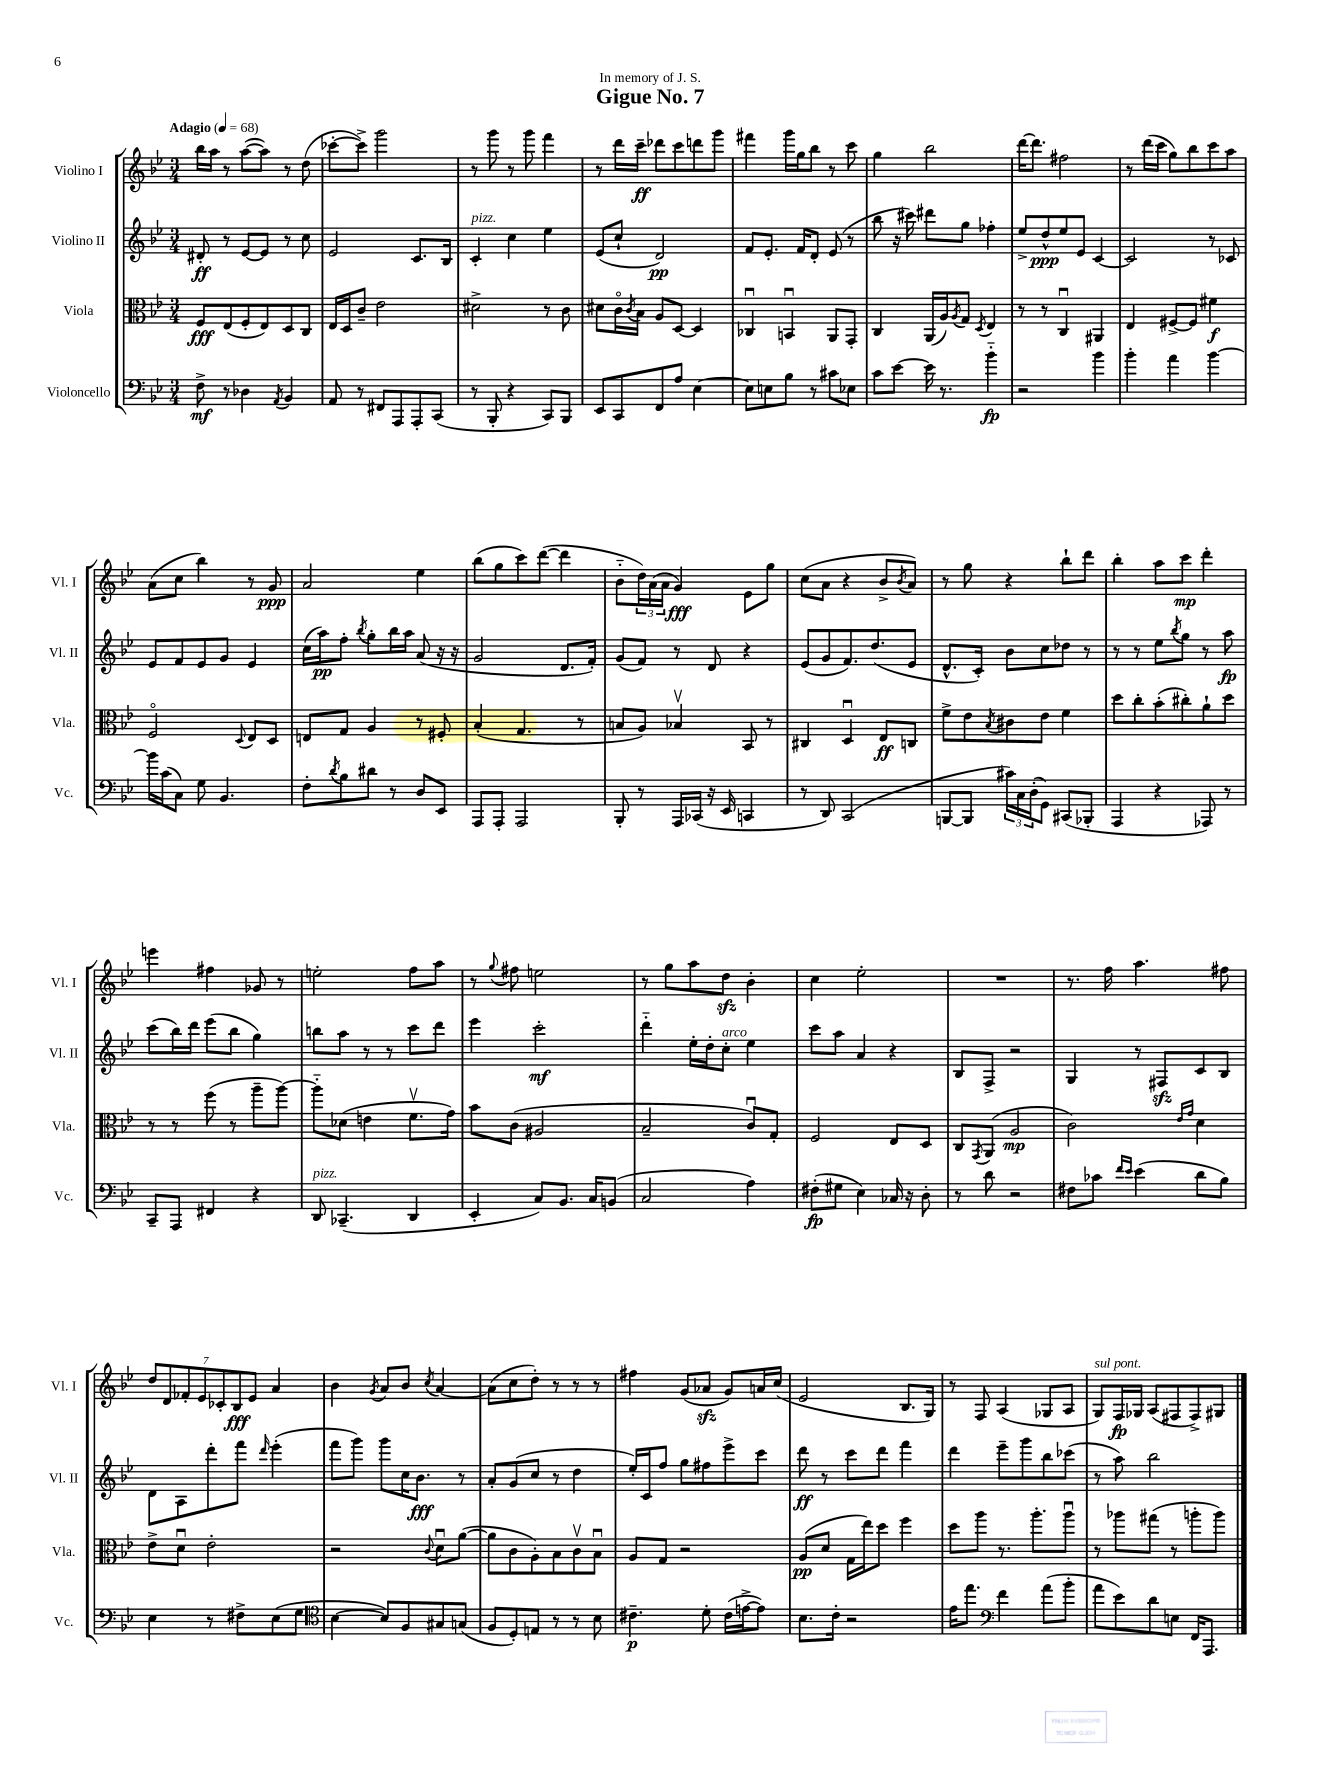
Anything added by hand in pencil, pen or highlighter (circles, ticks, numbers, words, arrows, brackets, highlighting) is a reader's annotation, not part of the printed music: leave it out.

**kern	**dynam	**kern	**dynam	**kern	**dynam	**kern	**dynam
*part4	*part4	*part3	*part3	*part2	*part2	*part1	*part1
*staff4	*staff4	*staff3	*staff3	*staff2	*staff2	*staff1	*staff1
*I"Violoncello	*	*I"Viola	*	*I"Violino II	*	*I"Violino I	*
*I'Vc.	*	*I'Vla.	*	*I'Vl. II	*	*I'Vl. I	*
*clefF4	*	*clefC3	*	*clefG2	*	*clefG2	*
*k[b-e-]	*	*k[b-e-]	*	*k[b-e-]	*	*k[b-e-]	*
*M3/4	*	*M3/4	*	*M3/4	*	*M3/4	*
*MM68	*	*MM68	*	*MM68	*	*MM68	*
=1	=1	=1	=1	=1	=1	=1	=1
!	!	!	!	!	!	!LO:TX:a:B:t=Adagio	!
8F^\	mf	8F/L	fff	8d#X'/	ff	16bb-\LL	.
.	.	.	.	.	.	16aa\JJ	.
8r	.	(8E-/	.	8r	.	8r	.
4D-X\	.	8F'/	.	[8e-/L	.	([8aa\L	.
.	.	8E-/)	.	8e-/J]	.	8aa\J])	.
8qAA/	.	.	.	.	.	.	.
4BB-/	.	8D/	.	8r	.	8r	.
.	.	8C/J	.	8cc\	.	(8dd\	.
=2	=2	=2	=2	=2	=2	=2	=2
8AA/	.	16E-/LL	.	2e-/	.	[8ccc-X'\L	.
.	.	16D/J	.	.	.	.	.
8r	.	8c~/J	.	.	.	8ccc-^\J])	.
8FF#X/L	.	2e-\	.	.	.	2ggg\	.
8AAA/	.	.	.	.	.	.	.
8AAA'/	.	.	.	8.c/L	.	.	.
(8CC/J	.	.	.	.	.	.	.
.	.	.	.	16B-/Jk	.	.	.
=3	=3	=3	=3	=3	=3	=3	=3
!	!	!	!	!LO:TX:a:i:t=pizz.	!	!	!
8r	.	2d#X^\	.	4c'/	.	8r	.
8BBB-'/	.	.	.	.	.	8ggg\	.
4r	.	.	.	4cc\	.	8r	.
.	.	.	.	.	.	8ggg\	.
8CC/L)	.	8r	.	4ee-\	.	4fff\	.
8BBB-/J	.	8c\	.	.	.	.	.
=4	=4	=4	=4	=4	=4	=4	=4
8EE-/L	.	8d#X\L	.	(8e-/L	.	8r	.
8CC/	.	16c\L	.	8cc`/J	.	16ddd\LL	.
.	.	8qc/	.	.	.	.	.
.	.	16B-\JJ	.	.	.	16ccc~\JJ	ff
8FF/	.	8A/L	.	2d/)	pp	8ddd-X\L	.
8A/J	.	[8D/J	.	.	.	8ccc\	.
[4E-\	.	4D/]	.	.	.	8dddn\	.
.	.	.	.	.	.	8ggg\J	.
=5	=5	=5	=5	=5	=5	=5	=5
8E-\L]	.	4C-Xu/	.	8f/L	.	4fff#X\	.
8En\	.	.	.	8.e-'/J	.	.	.
8B-\J	.	4BBnu/	.	.	.	16ggg\LL	.
.	.	.	.	16f/KL	.	16gg\J	.
8r	.	.	.	8d'/J	.	8bb-\J	.
8c#X\L	.	8AA/L	.	(8e-/	.	8r	.
8E-X\J	.	8GG'/J	.	8r	.	8ccc\	.
=6	=6	=6	=6	=6	=6	=6	=6
8c\L	.	4C/	.	8bb-\	.	4gg\	.
[8e-\J	.	.	.	16r	.	.	.
.	.	.	.	16ccc#X\)	.	.	.
16e-\]	.	(16AA/LL	.	8ddd#X\L	.	2bb-\	.
8.r	.	16A/J)	.	.	.	.	.
.	.	8qA/	.	.	.	.	.
.	.	8G/J	.	8gg\J	.	.	.
.	.	8qD/	.	.	.	.	.
4b-\	fp	4E-/	.	4ff-X'\	.	.	.
=7	=7	=7	=7	=7	=7	=7	=7
2r	.	8r	.	8ee-^/L	.	[16ddd\KL	.
.	.	.	.	.	.	8.ddd\J]	.
.	.	8r	.	8dd^^/	ppp	.	.
.	.	4Cu/	.	8ee-/	.	2ff#X\	.
.	.	.	.	8e-/J	.	.	.
4b-\	.	4AA#X/	.	[4c/	.	.	.
=8	=8	=8	=8	=8	=8	=8	=8
4b-'\	.	4E-/	.	2c/]	.	8r	.
.	.	.	.	.	.	(16ddd\LL	.
.	.	.	.	.	.	16ccc\JJ	.
4a\	.	[8F#X^/L	.	.	.	8gg\L)	.
.	.	8F#/J]	.	.	.	8bb-\	.
[4b-\	.	4f#X\	f	8r	.	8ccc\	.
.	.	.	.	8c-X/	.	8aa\J	.
!!LO:LB:g=z
=9	=9	=9	=9	=9	=9	=9	=9
16b-\LL]	.	2F/	.	8e-/L	.	(8a\L	.
(16c\J	.	.	.	.	.	.	.
8C\J)	.	.	.	8f/	.	8cc\J	.
8G\	.	.	.	8e-/	.	4bb-\)	.
4.BB-/	.	.	.	8g/J	.	.	.
.	.	8qqD/	.	.	.	.	.
.	.	8E-/L	.	4e-/	.	8r	.
.	.	8D/J	.	.	.	8g/	ppp
=10	=10	=10	=10	=10	=10	=10	=10
8F'\L	.	8En/L	.	(16cc\LL	.	2a/	.
.	.	.	.	16aa\J)	pp	.	.
8qd/	.	.	.	.	.	.	.
8B-\	.	8G/J	.	8ff'\J	.	.	.
.	.	.	.	8qbb-/	.	.	.
8d#X\J	.	4A/	.	8gg'\L	.	.	.
8r	.	.	.	16bb-\L	.	.	.
.	.	.	.	16aa\JJ	.	.	.
8D/L	.	8r	.	(8a/	.	4ee-\	.
8EE-/J	.	8F#X'/	.	16r	.	.	.
.	.	.	.	16r	.	.	.
=11	=11	=11	=11	=11	=11	=11	=11
8AAA/L	.	(4B-'/	.	2g/	.	(8bb-\L	.
8AAA'/J	.	.	.	.	.	8gg\	.
2AAA/	.	4.G/	.	.	.	8ccc\)	.
.	.	.	.	.	.	([8ddd\J	.
.	.	.	.	8.d/L	.	4ddd\]	.
.	.	8r	.	.	.	.	.
.	.	.	.	16f'/Jk)	.	.	.
=12	=12	=12	=12	=12	=12	=12	=12
8BBB-'/	.	8Bn/L	.	(8g/L	.	8b-\L	.
8r	.	8A/J)	.	8f/J)	.	24dd\L)	.
.	.	.	.	.	.	(24a\	.
.	.	.	.	.	.	24a\JJ	.
16AAA/LL	.	4B-Xv/	.	8r	.	4g/)	fff
(16CC-X/JJ	.	.	.	.	.	.	.
16r	.	.	.	8d/	.	.	.
16EE-/	.	.	.	.	.	.	.
4CCn/	.	8BB-/	.	4r	.	8e-\L	.
.	.	8r	.	.	.	8gg\J	.
=13	=13	=13	=13	=13	=13	=13	=13
8r	.	4C#X/	.	(8e-/L	.	(8cc\L	.
8DD/)	.	.	.	8g/	.	8a\J	.
(2CC/	.	4Du/	.	8.f/)	.	4r	.
.	.	.	.	(8.dd/	.	.	.
.	.	8E-/L	ff	.	.	8b-^/L	.
.	.	.	.	.	.	8qb-/	.
.	.	8Cn/J	.	8e-/J	.	8a/J)	.
=14	=14	=14	=14	=14	=14	=14	=14
[8BBBn/L	.	8f^\L	.	8.d^^/L	.	8r	.
8BBB/J]	.	8e-\	.	.	.	8gg\	.
.	.	.	.	16c'/Jk)	.	.	.
.	.	8qB-/	.	.	.	.	.
24c#X\LL)	.	8c#X\	.	8b-\L	.	4r	.
24C\	.	.	.	.	.	.	.
(24D'\J	.	.	.	.	.	.	.
8GG\J)	.	8e-\J	.	8cc\	.	.	.
(8CC#X/L	.	4f\	.	8dd-X\J	.	8bb-`\L	.
8BBB-X'/J	.	.	.	8r	.	8ddd\J	.
=15	=15	=15	=15	=15	=15	=15	=15
4AAA/	.	8dd\L	.	8r	.	4bb-'\	.
.	.	8cc'\	.	8r	.	.	.
4r	.	(8b-'\	.	8ee-\L	.	8aa\L	.
.	.	.	.	8qbb-/	.	.	.
.	.	8cc#X'\)	.	8gg\J	.	8ccc\J	mp
8AAA-X/)	.	8a`\	.	8r	.	4ddd'\	.
8r	.	8dd\J	.	8aa\	fp	.	.
!!LO:LB:g=z
=16	=16	=16	=16	=16	=16	=16	=16
8CC~/L	.	8r	.	(8ccc\L	.	4eeen\	.
8AAA/J	.	8r	.	16bb-\L)	.	.	.
.	.	.	.	16ddd\JJ	.	.	.
4FF#X/	.	(8ff\	.	(8eee-\L	.	4ff#X\	.
.	.	8r	.	8bb-\J	.	.	.
4r	.	8aa~\L	.	4gg\)	.	8g-X/	.
.	.	[8aa\J)	.	.	.	8r	.
=17	=17	=17	=17	=17	=17	=17	=17
!LO:TX:a:i:t=pizz.	!	!	!	!	!	!	!
8DD/	.	8aa\L]	.	8bbn\L	.	2een'\	.
(4.CC-X~/	.	(8d-X\J	.	8aa\J	.	.	.
.	.	4en\	.	8r	.	.	.
.	.	.	.	8r	.	.	.
4DD/	.	8.fv\L	.	8ccc\L	.	8ff\L	.
.	.	.	.	8ddd\J	.	8aa\J	.
.	.	16g\Jk)	.	.	.	.	.
=18	=18	=18	=18	=18	=18	=18	=18
4EE-'/	.	8b-\L	.	4eee-\	.	8r	.
.	.	.	.	.	.	8qqgg/	.
.	.	(8c\J	.	.	.	8ff#X\	.
8C/L)	.	2A#X/	.	2ccc'\	mf	2een\	.
8.BB-/J	.	.	.	.	.	.	.
16C/KL	.	.	.	.	.	.	.
(8BBn/J	.	.	.	.	.	.	.
=19	=19	=19	=19	=19	=19	=19	=19
2C/	.	2B-~/	.	4ddd\	.	8r	.
.	.	.	.	.	.	8gg\L	.
.	.	.	.	16ee-'\LL	.	8aa\	.
.	.	.	.	16dd'\J	.	.	.
!	!	!	!	!LO:TX:a:i:t=arco	!	!	!
.	.	.	.	8cc'\J	.	8ddzz\J	.
4A\)	.	8cu/L)	.	4ee-\	.	4b-'\	.
.	.	8G'/J	.	.	.	.	.
=20	=20	=20	=20	=20	=20	=20	=20
(8F#X'\L	fp	2F/	.	8ccc\L	.	4cc\	.
8G#X\J	.	.	.	8aa\J	.	.	.
4E-\)	.	.	.	4a/	.	2ee-'\	.
16C-X/	.	8E-/L	.	4r	.	.	.
16r	.	.	.	.	.	.	.
8D'\	.	8D/J	.	.	.	.	.
=21	=21	=21	=21	=21	=21	=21	=21
8r	.	8C/L	.	8B-/L	.	2.r	.
.	.	8qGG/	.	.	.	.	.
8d\	.	(8AA/J	.	8F^/J	.	.	.
2r	.	2A/	mp	2r	.	.	.
=22	=22	=22	=22	=22	=22	=22	=22
8F#X\L	.	2c\)	.	4G/	.	8.r	.
8c-X\J	.	.	.	.	.	.	.
.	.	.	.	.	.	16ff\	.
16qqf/LL	.	.	.	.	.	.	.
16qqe-/JJ	.	.	.	.	.	.	.
(4e-\	.	.	.	8r	.	4.aa\	.
.	.	.	.	8F#Xzz/L	.	.	.
.	.	16qqe-/LL	.	.	.	.	.
.	.	16qqg/JJ	.	.	.	.	.
8d\L	.	4d\	.	8c/	.	.	.
8B-\J)	.	.	.	8B-/J	.	8ff#X\	.
!!LO:LB:g=z
=23	=23	=23	=23	=23	=23	=23	=23
4E-\	.	8e-^\L	.	8d\L	.	14dd/L	.
.	.	.	.	.	.	14d/	.
.	.	8du\J	.	8A\	.	.	.
.	.	.	.	.	.	14f-X'/	.
.	.	.	.	.	.	14e-/	.
8r	.	2e-'\	.	8ddd'\	.	.	.
.	.	.	.	.	.	14c-X'/	.
.	.	.	.	.	.	14B-/	fff
8F#X^\L	.	.	.	8fff\J	.	.	.
.	.	.	.	.	.	14e-/J	.
.	.	.	.	16qqddd/	.	.	.
(8E-\	.	.	.	(4eee-'\	.	4a/	.
8G\J	.	.	.	.	.	.	.
=24	=24	=24	=24	=24	=24	=24	=24
*clefC4	*	*	*	*	*	*	*
[4B-\	.	2r	.	8fff\L	.	4b-\	.
.	.	.	.	8ggg\J)	.	.	.
.	.	.	.	.	.	8qg/	.
8B-/L])	.	.	.	8ggg\L	.	8a/L	.
8F/	.	.	.	16cc\K	.	8b-/J	.
.	.	.	.	8.b-\J	fff	.	.
.	.	8qqc/	.	.	.	8qcc/	.
8G#X/	.	8du\L	.	.	.	[4a/	.
(8Gn/J	.	([8a\J	.	8r	.	.	.
=25	=25	=25	=25	=25	=25	=25	=25
8F/L	.	8a\L]	.	8a'/L	.	(8a\L]	.
8D'/)	.	8c\	.	(8g/	.	8cc\	.
8En/J	.	8A'\)	.	8cc/J	.	8dd'\J)	.
8r	.	8B-\	.	8r	.	8r	.
8r	.	8cv\	.	4dd\	.	8r	.
8B-\	.	8B-u\J	.	.	.	8r	.
=26	=26	=26	=26	=26	=26	=26	=26
4.c#X~\	p	8A/L	.	16ee-'/LL)	.	4ff#X\	.
.	.	.	.	16c/J	.	.	.
.	.	8G/J	.	8ff/J	.	.	.
.	.	2r	.	8gg\L	.	(8g/L	.
8d'\	.	.	.	8ff#X\	.	8a-Xzz/J	.
(16c#\LL	.	.	.	8eee-^\	.	8g/L)	.
[16en^\J	.	.	.	.	.	.	.
8e\J])	.	.	.	8ccc\J	.	16an/L	.
.	.	.	.	.	.	(16cc/JJ	.
=27	=27	=27	=27	=27	=27	=27	=27
8.B-\L	.	(8A/L	pp	8ddd\	ff	2e-/	.
.	.	8d/J	.	8r	.	.	.
16c'\Jk	.	.	.	.	.	.	.
2r	.	16G\LL	.	8ccc\L	.	.	.
.	.	16ee-\J)	.	.	.	.	.
.	.	8dd\J	.	8ddd\J	.	.	.
.	.	4ff\	.	4fff\	.	8.B-/L	.
.	.	.	.	.	.	16G/Jk)	.
=28	=28	=28	=28	=28	=28	=28	=28
16e-\KL	.	8dd\L	.	4ddd\	.	8r	.
8.ee-\J	.	.	.	.	.	.	.
.	.	8aa\J	.	.	.	8F/	.
*clefF4	*	*	*	*	*	*	*
4f\	.	8.r	.	8eee-~\L	.	(4A/	.
.	.	.	.	8ggg\	.	.	.
.	.	8.aa'\L	.	.	.	.	.
(8a\L	.	.	.	8bb-\	.	8G-X/L	.
8b-'\J	.	8aau\J	.	(8ccc-X\J	.	8A/J	.
=29	=29	=29	=29	=29	=29	=29	=29
!	!	!	!	!	!	!LO:TX:a:i:t=sul pont.	!
8a\L	.	8r	.	8r	.	8G/L)	.
8e-\)	.	8aa-X\L	.	8aa\)	.	16F/L	fp
.	.	.	.	.	.	16G-X/JJ	.
8d\	.	(8gg#X\J	.	2bb-\	.	(8A/L	.
8En\J	.	8r	.	.	.	8F#X/	.
16FF/KL	.	8aan'\L	.	.	.	8F#^/)	.
8.AAA/J	.	.	.	.	.	.	.
.	.	8aa\J)	.	.	.	8G#X/J	.
==	==	==	==	==	==	==	==
*-	*-	*-	*-	*-	*-	*-	*-
